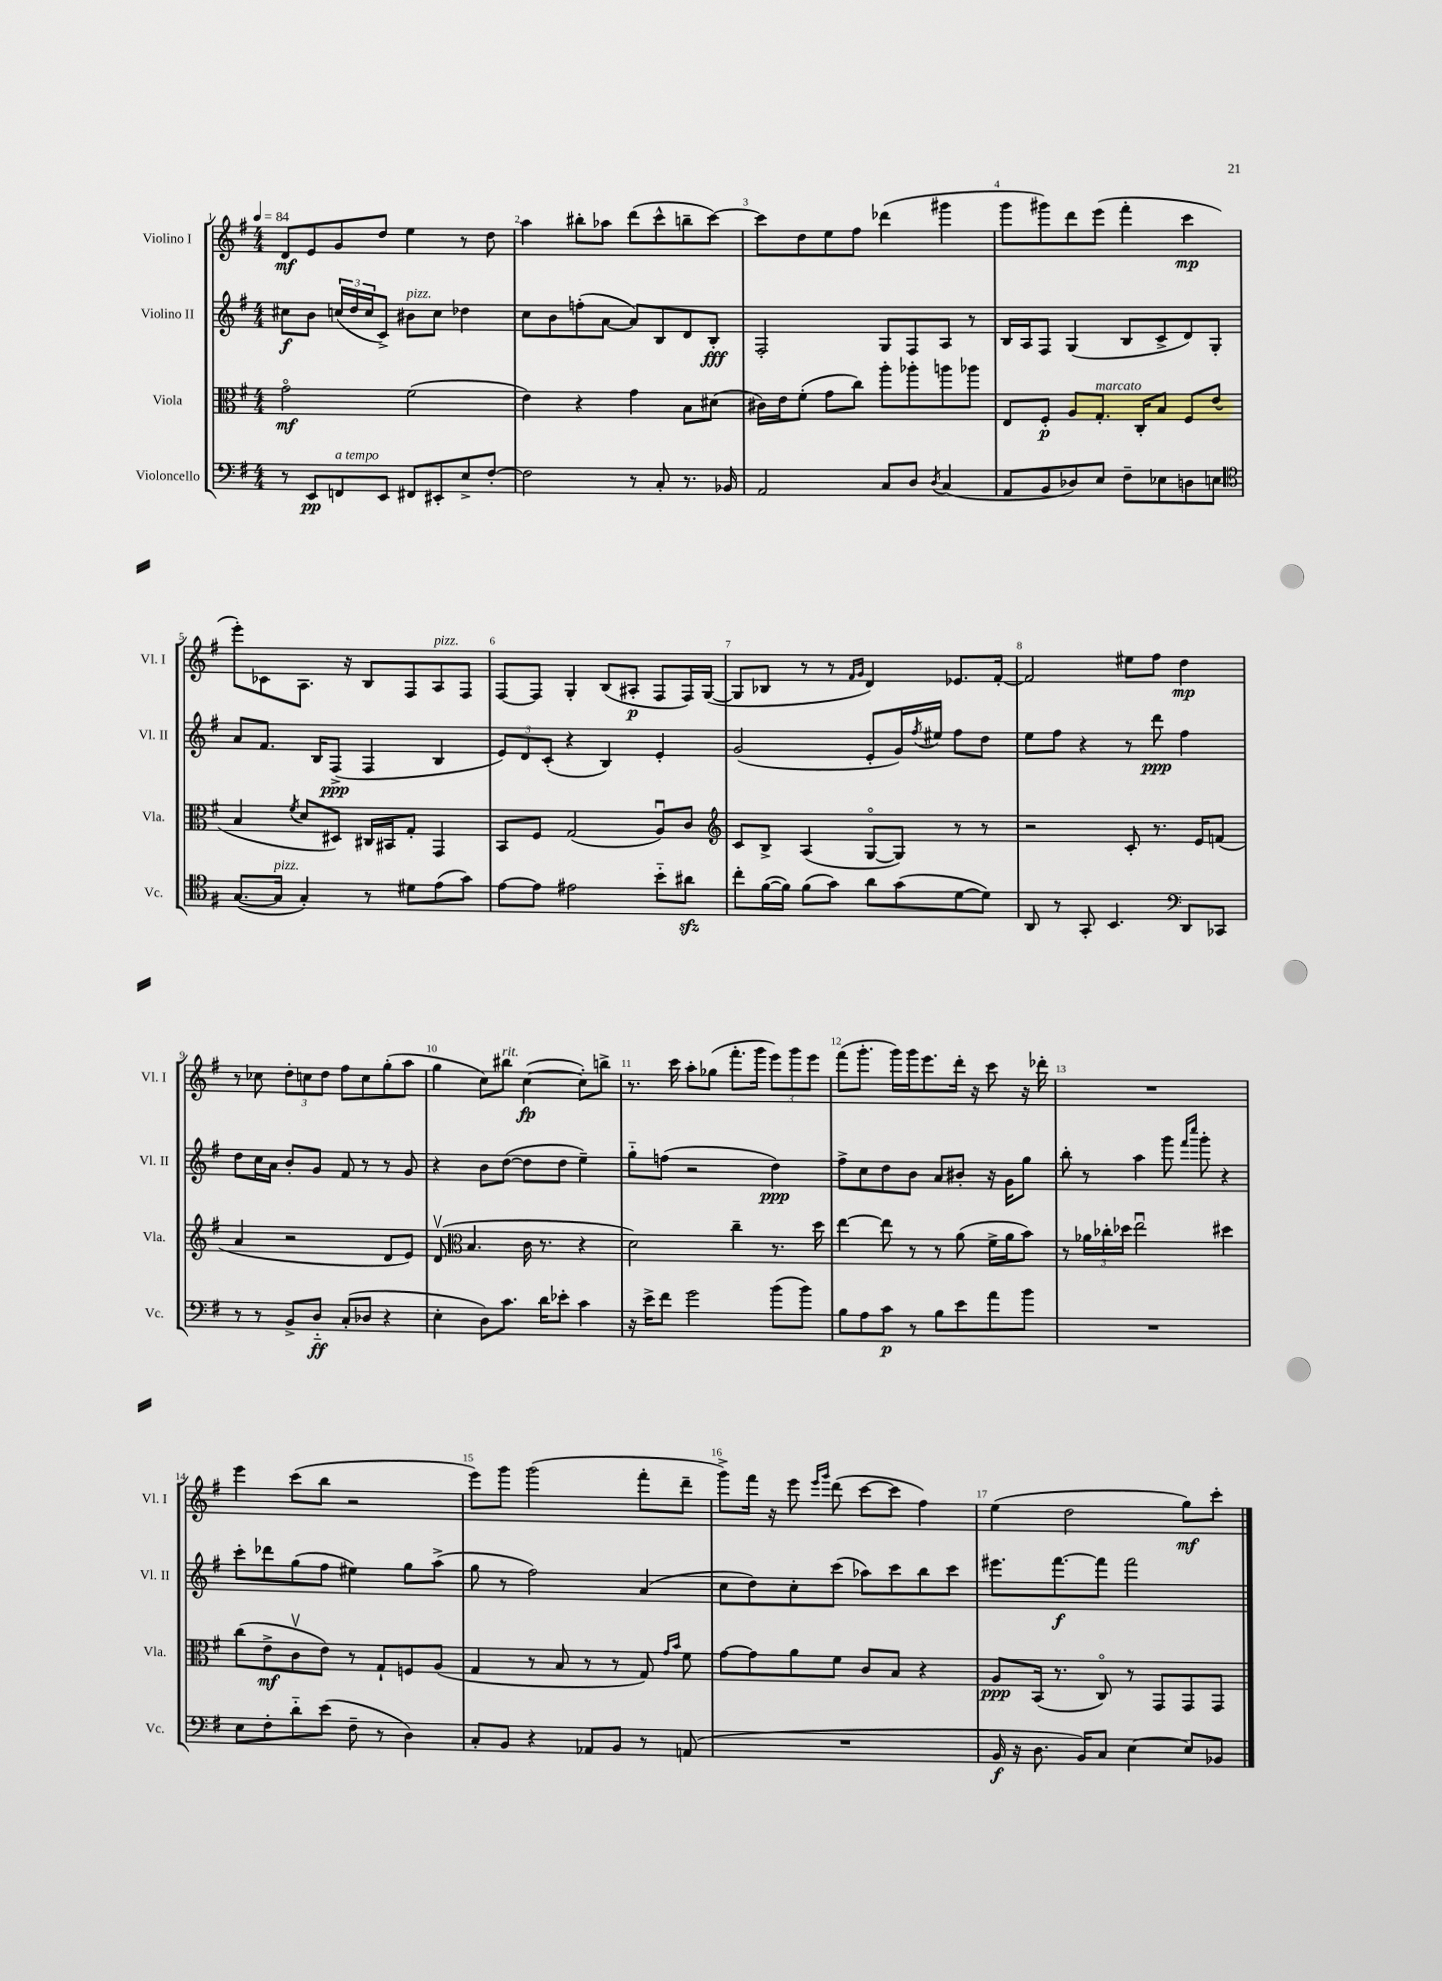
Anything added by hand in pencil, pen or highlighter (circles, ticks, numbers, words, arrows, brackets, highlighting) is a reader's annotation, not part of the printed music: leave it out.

**kern	**kern	**kern	**kern
*staff4	*staff3	*staff2	*staff1
*clefF4	*clefC3	*clefG2	*clefG2
*k[f#]	*k[f#]	*k[f#]	*k[f#]
*M4/4	*M4/4	*M4/4	*M4/4
*MM84	*MM84	*MM84	*MM84
8r	2go	8cc#	8d
8EE	.	8b	8e
8FF	.	(24cc	8g
.	.	24dd	.
.	.	24cc	.
8EE	.	8c^)	8dd
8FF#	(2f#	8b#	4ee
8EE#'	.	8cc	.
8E^	.	4dd-	8r
[8F#'	.	.	8dd
=	=	=	=
2F#]	4e)	8cc	4aa
.	.	8b	.
.	4r	(8ff'	8bb#'
.	.	[8a	8aa-
8r	4g	8a])	(8ddd
8C'	.	8B	8ccc^^
8.r	8B	8d	8bb~
.	(8d#	8B'	[8ccc)
16BB-	.	.	.
=	=	=	=
2AA	16c#)	2F#'	8ccc]
.	16e	.	.
.	(8f#'	.	8dd
.	8g	.	8ee
.	8cc)	.	8ff#
8C	8aa'	8G	(4ddd-
8D	8aa-'	8F#	.
8qD	.	.	.
(4C	8aa	8A	4ggg#
.	8aa-	8r	.
=	=	=	=
8AA	8E	16B	8ggg
.	.	16A	.
8BB	8F#'	8F#	8ggg#)
8D-)	8A	(4G	8ddd
8E	8.G'	.	(8eee
8F#~	.	8B	4fff#'
.	16C'	.	.
8E-	8B	8c^	.
8D	8F#	8d)	4ccc
8E	(8e	8G'	.
=	=	=	=
*clefC4	*	*	*
([8.G	4B	8a	8eee')
.	.	8.f#	8c-
16G]	.	.	.
.	8qf#	.	.
4G')	8d	.	8.A
.	.	16B	.
.	8D#)	(8F#^	.
.	.	.	16r
8r	16C#	4F#	8B
.	16BB#	.	.
8d#	8G'	.	8F#
(8e	4GG	4B	8A
8g)	.	.	8F#
=	=	=	=
[8e	8BB	12e)	[8F#
.	.	12d	.
8e]	8F#	.	8F#]
.	.	(12c'	.
2e#	(2G	4r	4G'
.	.	4B)	(8B
.	.	.	8A#'
8b'~	8Au)	4e'	8F#
8a#	8c	.	16F#)
.	.	.	([16G
=	=	=	=
*	*clefG2	*	*
8cc'	8c	(2g	8G]
([16f#	8B^	.	8B-
16f#])	.	.	.
(8f#	(4A	.	8r
8g)	.	.	8r
.	.	.	16qqf#
.	.	.	16qqg
8a	[8Go	8e'	4d)
(8g	8G])	16g)	.
.	.	8qff#	.
.	.	16ee#	.
[8d	8r	8ff#	8.e-
8d])	8r	8dd	.
.	.	.	[16f#'
=	=	=	=
8AA	2r	8ee	2f#]
8r	.	8ff#	.
8GG'	.	4r	.
4.BB	.	.	.
.	8c'	8r	8ee#
.	8.r	8ddd	8ff#
*clefF4	*	*	*
8DD	.	4ff#	4dd
.	16e	.	.
8CC-	(8f	.	.
=	=	=	=
8r	4a	8dd	8r
8r	.	16cc	8cc-
.	.	16a	.
8BB^	2r	8b'	12dd'
.	.	.	12cc
8D'~	.	8g	.
.	.	.	12dd
(8C'	.	8f#	8ff#
8D-	.	8r	8cc
4r	8d	8r	(8gg'
.	8e)	8g	8aa
=	=	=	=
4E'	(8dv	4r	4gg
*	*clefC3	*	*
.	4.B	.	.
8D)	.	8b	8cc)
8.c	.	([8dd	8bb#
.	16c	8dd]	([4cc
16d	8.r	.	.
8e-'	.	8dd	.
4c	4r	4ee~)	8cc'])
.	.	.	8bb^
=	=	=	=
16r	2d)	8gg'~	8.r
16e^	.	.	.
8f#	.	(8ff	.
.	.	.	16ccc
2g	.	2r	8aa'
.	.	.	(8gg-
.	4cc~	.	8.fff#'
.	.	.	16ggg
(8b	8.r	4dd)	12eee)
.	.	.	12ggg
8b)	.	.	.
.	.	.	12eee
.	16dd	.	.
=	=	=	=
8B	[4ee	8ff#^	(8fff#
8A	.	8cc	8.ggg'
8c	8ee]	8dd	.
.	.	.	16ggg)
8r	8r	8b	16ggg
.	.	.	8.eee
8B	8r	8a	.
8e	(8a	8b#'	16ddd'
.	.	.	16r
8a	16f#^	16r	8ccc
.	16a	16g	.
8b	8b)	8gg	16r
.	.	.	16ddd-'
=	=	=	=
1r	8r	8bb'	1r
.	24a-	8r	.
.	24cc-'	.	.
.	24dd-	.	.
.	2eeu	4aa	.
.	.	8ggg	.
.	.	16qqfff#	.
.	.	16qqcccc	.
.	.	8ggg'	.
.	4dd#	4r	.
=	=	=	=
8E	(8cc	8ccc'	4eee
8F#'	8e^	8ddd-	.
8d'~	8cv	(8gg	(8ccc
(8e	8e)	8ff#	8bb
8F#~	8r	4ee#)	2r
8r	8G`	.	.
4D)	8F	8gg	.
.	(8A	(8aa^	.
=	=	=	=
8C'	4G	8gg	8eee)
8BB	.	8r	8ggg
4r	8r	2ff#)	(2ggg
.	8B	.	.
8AA-	8r	.	.
8BB	8r	.	.
8r	8G)	(4a	8fff#'
.	16qqg	.	.
.	16qqb	.	.
(8AA	8f#	.	8ddd~
=	=	=	=
1r	[8g	8cc	8ggg^)
.	8g]	8dd)	16fff#
.	.	.	16r
.	8a	8cc'	8eee
.	.	.	16qqeee
.	.	.	16qqggg
.	8f#	(8ccc	(8ddd
.	8c	8aa-)	[8ccc
.	8B	8ccc	8ccc]
.	4r	8bb	4ff#)
.	.	8ccc	.
=	=	=	=
16BB	8A	8.eee#	(4ee
16r	.	.	.
8.D	(16BB	.	.
.	8.r	[8.fff#	.
.	.	.	2dd
16BB)	.	.	.
8C	8Co)	8fff#]	.
[4E	8r	2fff#	.
.	8GG	.	.
8E]	8GG	.	8gg)
8BB-	8GG	.	8ccc'
==	==	==	==
*-	*-	*-	*-
